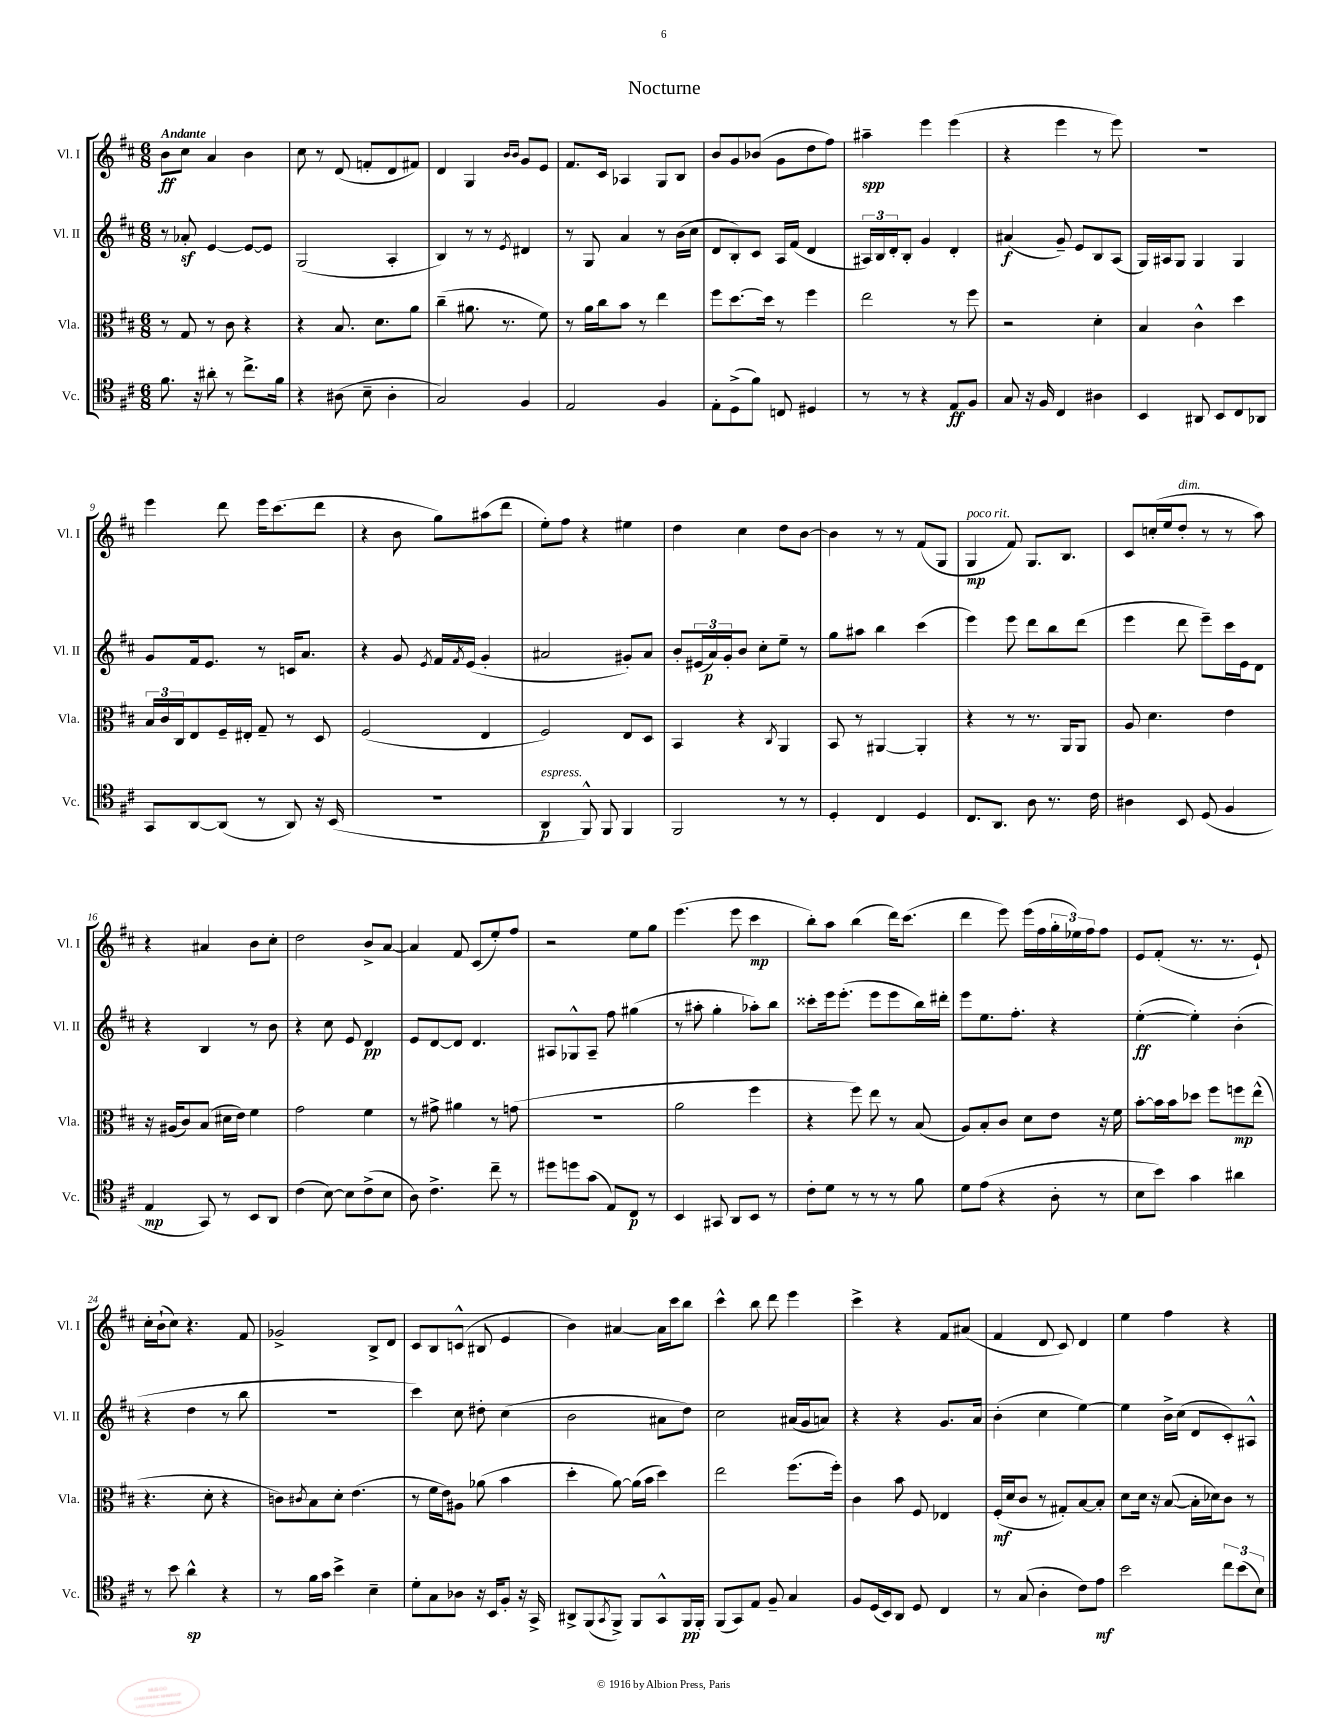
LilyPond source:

\header { title = "Nocturne" }
<<
\new StaffGroup <<
\new Staff = "s0" \with { instrumentName = "Vl. I" shortInstrumentName = "Vl. I" } {
    \clef treble \key d \major \numericTimeSignature \time 6/8 \tempo "Andante"
    b'8\ff cis''8 a'4 b'4 |
    cis''8 r8 d'8( f'8-. d'8 fis'8) |
    d'4 g4 \grace { b'16 b'16 } g'8 e'8 |
    fis'8. cis'16 aes4 g8 b8 |
    b'8 g'8 bes'8( g'8 d''8 fis''8) |
    ais''4--\spp e'''4 e'''4( |
    r4 e'''4 r8 e'''8) |
    R2. |
    e'''4 d'''8 e'''16 cis'''8.( d'''8 |
    r4 b'8 g''8) ais''8( d'''8 |
    e''8-.) fis''8 r4 eis''4 |
    d''4 cis''4 d''8 b'8~ |
    b'4 r8 r8 fis'8( g8 |
    g4\mp^\markup { \italic "poco rit." } fis'8) g8. b8. |
    cis'8 c''16-.( e''16 d''8-.^\markup { \italic "dim." } r8 r8 a''8) |
    r4 ais'4 b'8 cis''8-. |
    d''2 b'8-> a'8~ |
    a'4 fis'8 cis'8( e''8-.) fis''8 |
    r2 e''8 g''8 |
    e'''4.( e'''8 cis'''4\mp |
    b''8-.) a''8 b''4( d'''16) cis'''8.( |
    d'''4 e'''8) e'''16( fis''16 \tuplet 3/2 { g''16-. ees''16) fis''16 } fis''8 |
    e'8 fis'8-.( r8. r8. e'8-!) |
    cis''16-. b'16-!( cis''8) r4. fis'8 |
    ges'2-> b8-> d'8 |
    cis'8 b8 c'8-^( bis8 e'4 |
    b'4) ais'4~ ais'16 cis'''16 b''8 |
    cis'''4-^ b''8 d'''8 e'''4 |
    cis'''4-> r4 fis'8 ais'8( |
    fis'4 d'8 cis'8) d'4 |
    e''4 fis''4 r4 \bar "|." |
}
\new Staff = "s1" \with { instrumentName = "Vl. II" shortInstrumentName = "Vl. II" } {
    \clef treble \key d \major \numericTimeSignature \time 6/8
    r8 aes'8-.\sf e'4~ e'8~ e'8 |
    g2( a4-. |
    b4) r8 r8 \acciaccatura { e'8 } dis'4 |
    r8 g8 a'4 r8 b'16( cis''16 |
    d'8 b8-.) cis'8 a16 fis'16( d'4 |
    \tuplet 3/2 { ais16) b16 d'16-. } b8-. g'4 d'4-. |
    ais'4\f( g'8--) e'8 b8 a8( |
    g16) ais16 g8 g4 g4 |
    g'8 fis'16 e'8. r8 c'16 a'8. |
    r4 g'8 \acciaccatura { e'8 } fis'16 \acciaccatura { fis'8 } e'16( g'4-. |
    ais'2 gis'8-.) ais'8 |
    b'8-. \tuplet 3/2 { eis'16( a'16\p) g'16-. } b'8 cis''8-. e''8-- r8 |
    g''8 ais''8 b''4 cis'''4( |
    e'''4) e'''8 d'''8 b''8 d'''8( |
    e'''4 d'''8 e'''8--) cis'''16 e'16 d'8 |
    r4 b4 r8 b'8 |
    r4 cis''8 e'8 d'4\pp |
    e'8 d'8~ d'8 d'4. |
    ais8 ges8-^ ais8-- fis''8 gis''4( |
    r8 ais''8-. g''4-. aes''8-.) b''8 |
    cisis'''8-. e'''16 e'''8.-.( e'''8 e'''8 b''16) dis'''16-. |
    e'''8 e''8. fis''8.-. r4 |
    e''4~-.\ff( e''4-.) b'4-.( |
    r4 d''4 r8 b''8 |
    R2. |
    cis'''4) cis''8 dis''8-. cis''4( |
    b'2 ais'8 d''8) |
    cis''2 ais'16( g'16 a'8) |
    r4 r4 g'8. a'16 |
    b'4-.( cis''4 e''4~) |
    e''4 b'16-> cis''16( d'8 cis'8-.) ais8-^ \bar "|." |
}
\new Staff = "s2" \with { instrumentName = "Vla." shortInstrumentName = "Vla." } {
    \clef alto \key d \major \numericTimeSignature \time 6/8
    r8 g8 r8 cis'8 r4 |
    r4 b8. d'8. a'8 |
    cis''4--( ais'8. r8. fis'8) |
    r8 a'16 cis''16 b'8 r8 e''4 |
    fis''8 d''8.~ d''16 r8 fis''4 |
    e''2 r8 fis''8 |
    r2 d'4-. |
    b4 cis'4-^ d''4 |
    \tuplet 3/2 { b16 cis'16 cis16 } e8 fis16-- eis16-. g8-- r8 d8 |
    fis2( e4 |
    fis2) e8 d8 |
    b,4 r4 \acciaccatura { cis8 } a,4 |
    b,8 r8 ais,4~ ais,4-. |
    r4 r8 r8. a,16 a,8 |
    a8 d'4. e'4 |
    r16 ais16( cis'8) b8( dis'16 e'16) fis'4 |
    g'2 fis'4 |
    r8 gis'8-> ais'4 r8 g'8( |
    R2. |
    a'2 fis''4 |
    r4 fis''8) e''8 r8 b8( |
    a8) b8-. cis'8 d'8 e'8 r16 fis'16 |
    b'8~-. b'16 b'16 des''8 fis''8 f''8\mp e''8-^( |
    r4. d'8-. r4 |
    c'8) \acciaccatura { cis'8 } b8 d'8-. e'4.( |
    r8 fis'16 e'16) ais8 aes'8( b'4 |
    d''4-. a'8~) a'16( b'16 d''4) |
    e''2 fis''8.( fis''16-.) |
    cis'4 b'8 fis8 ees4 |
    fis16-.\mf( d'16 cis'8 r8 gis8-.) b8~ b8-. |
    d'8 d'16 r16 b8~( b16-. des'16) cis'8 r8 \bar "|." |
}
\new Staff = "s3" \with { instrumentName = "Vc." shortInstrumentName = "Vc." } {
    \clef tenor \key d \major \numericTimeSignature \time 6/8
    fis'8. r16 ais'8-. r8 cis''8.-> fis'16 |
    r4 ais8( b8-- ais4-. |
    g2) fis4 |
    e2 fis4 |
    e8-. d8->( fis'8) c8 dis4 |
    r8 r8 r4 e8\ff fis8 |
    g8 r16 fis16 cis4 ais4 |
    b,4 ais,8 b,8 cis8 aes,8 |
    g,8 a,8~ a,8( r8 a,8) r16 b,16( |
    R2. |
    a,4\p^\markup { \italic "espress." } fis,8-^) fis,8 fis,4 |
    fis,2 r8 r8 |
    d4-. cis4 d4 |
    cis8. a,8. a8 r8. cis'16 |
    ais4 b,8 d8( fis4 |
    e4\mp g,8) r8 b,8 a,8 |
    cis'4( b8~) b8 cis'8->( b8 |
    a8) cis'4.-> cis''8-- r8 |
    dis''8 d''8 g'8( e8) cis8\p r8 |
    b,4 gis,8 a,8 b,8 r8 |
    cis'8-. d'8 r8 r8 r8 fis'8 |
    d'8 e'8( r4 a8-. r8 |
    b8 b'8) g'4 ais'4 |
    r8 b'8 a'4-^\sp r4 |
    r8 fis'16 g'16 b'4-> b4-- |
    d'8-. g8 aes8 r16 b,16 fis8-. r16 g,16-> |
    ais,8-> fis,8( \acciaccatura { g,8 } fis,8->) fis,8 g,8-^ fis,16\pp fis,16-. |
    fis,8( g,8) e8 fis8-- g4 |
    fis8 d16( b,16) a,8 d8 cis4 |
    r8 g8( a4-. cis'8) e'8\mf |
    b'2 \tuplet 3/2 { cis''8 b'8( b8) } \bar "|." |
}
>>
>>
